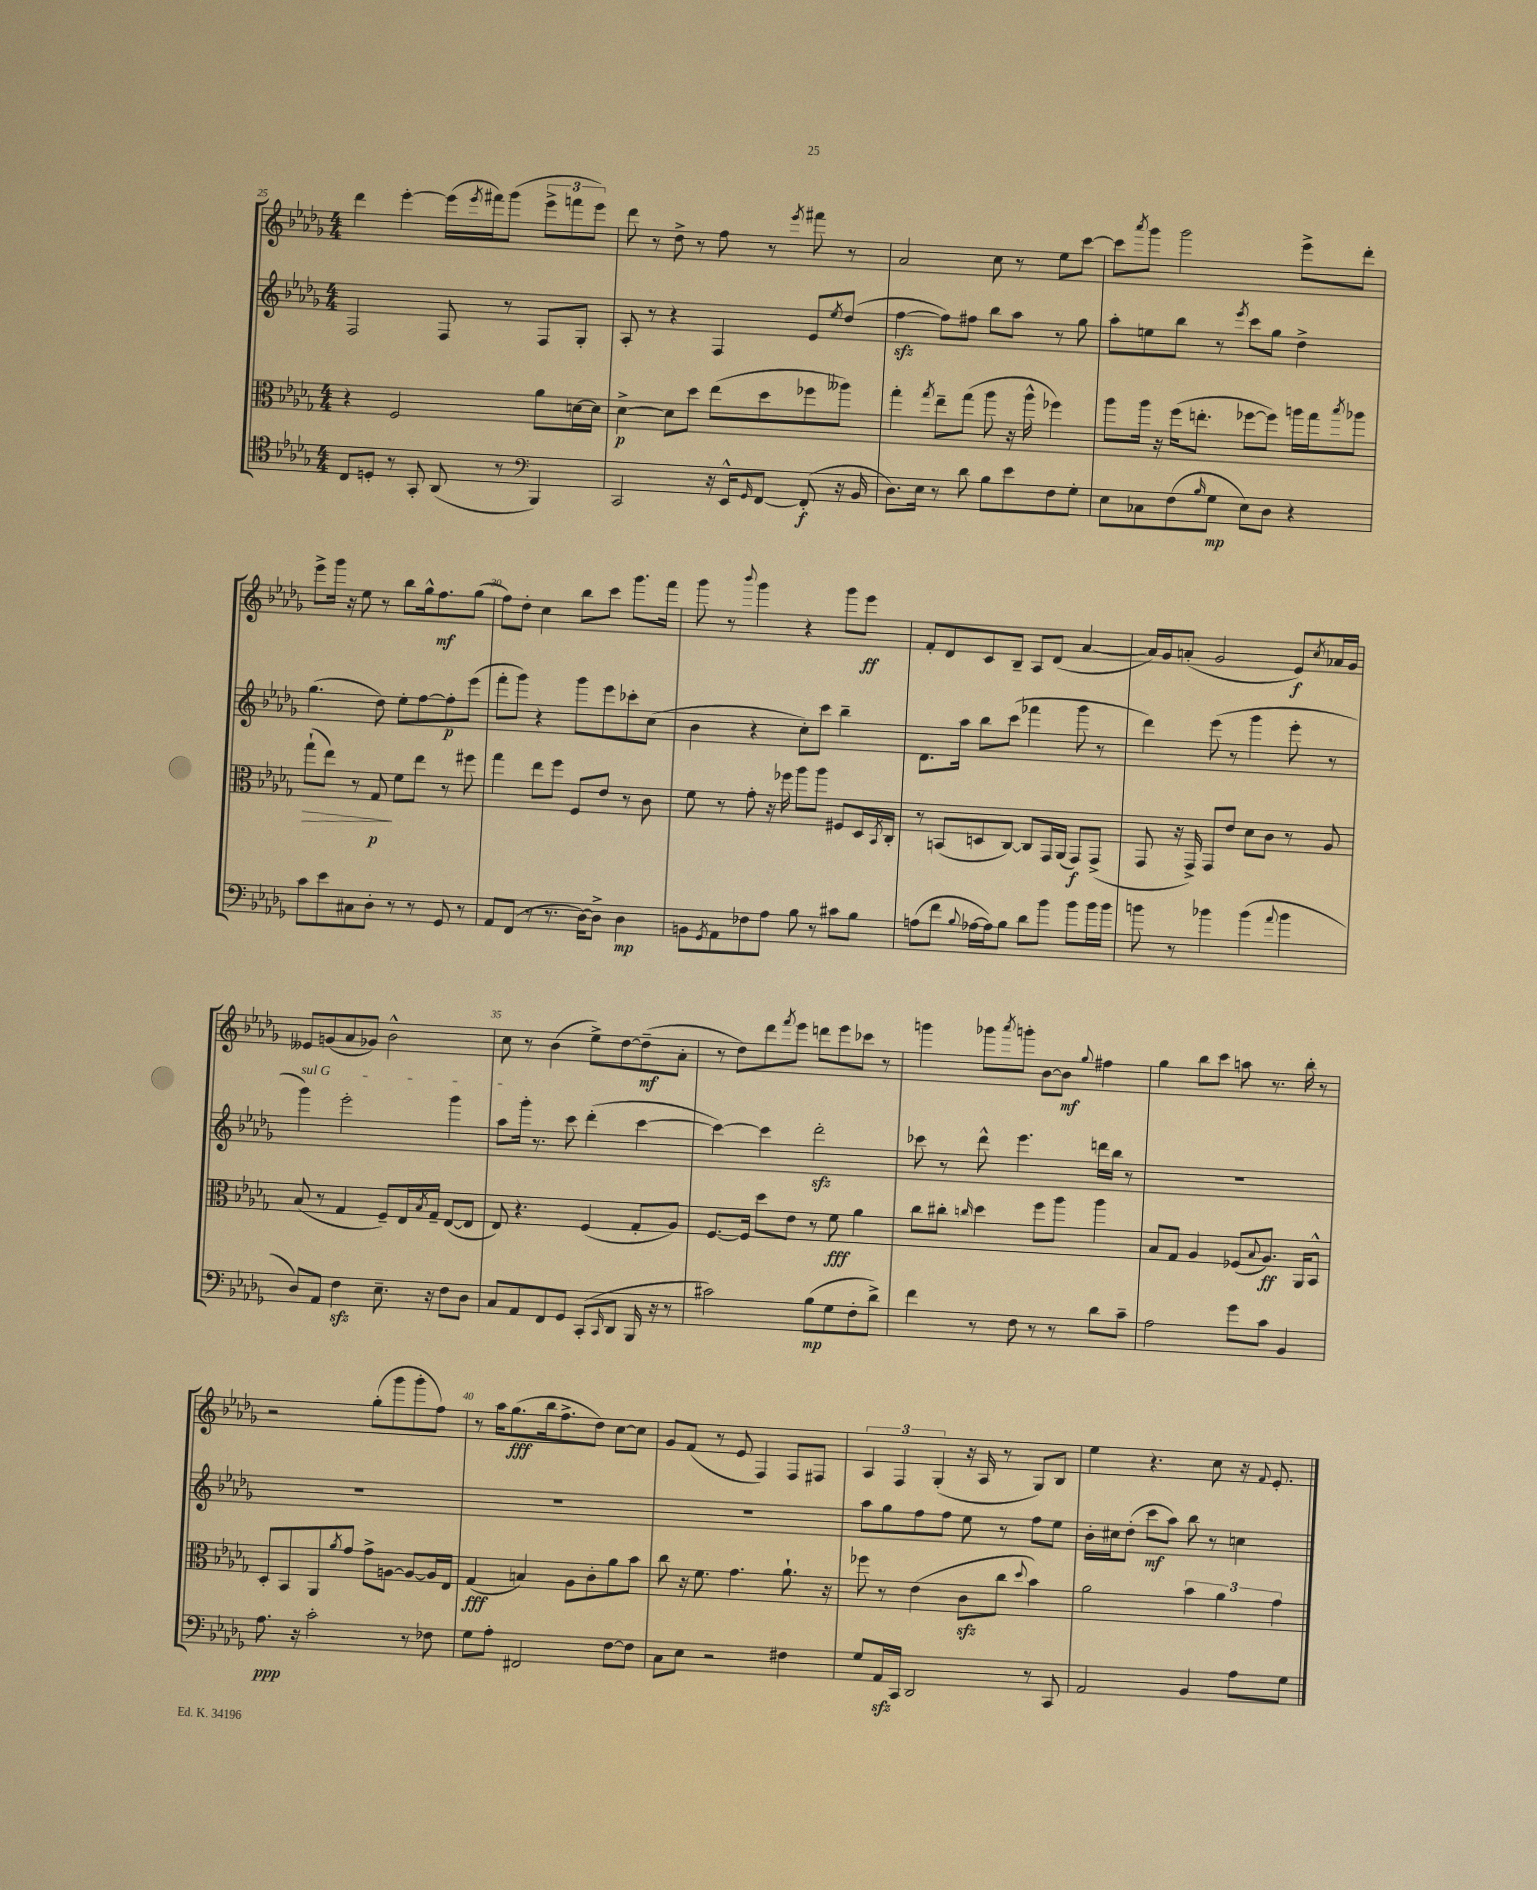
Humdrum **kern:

**kern	**dynam	**kern	**dynam	**kern	**dynam	**kern	**dynam
*part4	*part4	*part3	*part3	*part2	*part2	*part1	*part1
*staff4	*staff4	*staff3	*staff3	*staff2	*staff2	*staff1	*staff1
*clefC4	*	*clefC3	*	*clefG2	*	*clefG2	*
*k[b-e-a-d-g-]	*	*k[b-e-a-d-g-]	*	*k[b-e-a-d-g-]	*	*k[b-e-a-d-g-]	*
*M4/4	*	*M4/4	*	*M4/4	*	*M4/4	*
=25	=25	=25	=25	=25	=25	=25	=25
8C/L	.	4r	.	2F/	.	4ddd-\	.
8Dn'/J	.	.	.	.	.	.	.
8r	.	2F/	.	.	.	[4eee-'\	.
8GG-'/	.	.	.	.	.	.	.
(8AA-/	.	.	.	8F/	.	(16eee-\LL]	.
.	.	.	.	.	.	8qeee-/	.
.	.	.	.	.	.	16fff#X\J)	.
8r	.	.	.	8r	.	(8ggg-\J	.
*clefF4	*	*	*	*	*	*	*
4BBB-/)	.	8a-\L	.	8F/L	.	12eee-^\L	.
.	.	.	.	.	.	12fffn\	.
.	.	[16dn\L	.	8G-'/J	.	.	.
.	.	.	.	.	.	12eee-\J)	.
.	.	16d\JJ]	.	.	.	.	.
=26	=26	=26	=26	=26	=26	=26	=26
2CC/	.	[4d-^\	p	8A-'/	.	8ddd-\	.
.	.	.	.	8r	.	8r	.
.	.	8d-\L]	.	4r	.	8dd-^\	.
.	.	8dd-\J	.	.	.	8r	.
16r	.	(8ee-\L	.	4F/	.	8ff\	.
16EE-^^/KL	.	.	.	.	.	.	.
16qqGG-/	.	.	.	.	.	.	.
[8FF/J	.	8dd-\	.	.	.	8r	.
.	.	.	.	.	.	8qeee-/	.
(8FF'/]	f	8ff-X\	.	8e-/L	.	8fff#X\	.
.	.	.	.	8qee-/	.	.	.
16r	.	8aa--X\J)	.	(8dd-/J	.	8r	.
16BB-/	.	.	.	.	.	.	.
=27	=27	=27	=27	=27	=27	=27	=27
8.D-\L)	.	4gg-'\	.	[4ffzz\	.	2a-/	.
16E-\Jk	.	.	.	.	.	.	.
.	.	8qgg-/	.	.	.	.	.
8r	.	8ee-~\L	.	8ff\L])	.	.	.
8d-\	.	(8gg-\J	.	8ff#X\J	.	.	.
8B-\L	.	8aa-\	.	8bb-\L	.	8cc\	.
8e-\	.	16r	.	8aa-\J	.	8r	.
.	.	16aa-^^\	.	.	.	.	.
8F\	.	4ff-X\)	.	8r	.	8ee-\L	.
8G-'\J	.	.	.	8gg-\	.	[8ccc\J	.
=28	=28	=28	=28	=28	=28	=28	=28
8E-\L	.	8aa-\L	.	8aa-'\L	.	8ccc\L]	.
.	.	.	.	.	.	8qaaa-/	.
8C-X\	.	16aa-\Jk	.	8een\	.	8ggg-\J	.
.	.	16r	.	.	.	.	.
(8F\	.	(16ff\KL	.	8bb-\J	.	2ggg-\	.
.	.	8.een'\J	.	.	.	.	.
16qqB-/	.	.	.	.	.	.	.
8G-\J	mp	.	.	8r	.	.	.
.	.	.	.	8qeee-/	.	.	.
8E-\L)	.	[8ff-X\L	.	8ccc\L	.	.	.
8D-\J	.	8ff-\J])	.	8gg-\J	.	.	.
4r	.	16aan\LL	.	4dd-^\	.	8eee-^\L	.
.	.	16gg-\J	.	.	.	.	.
.	.	8qbb-/	.	.	.	.	.
.	.	8aa-X\J	.	.	.	8ddd-'\J	.
!!LO:LB:g=z
=29	=29	=29	=29	=29	=29	=29	=29
!	!	!	!LO:HP:b	!	!	!	!
8c\L	.	(8gg-`\L	>	(4.gg-\	.	8eee-^\L	.
8e-\	.	8ee-\J)	.	.	.	16ggg-\Jk	.
.	.	.	.	.	.	16r	.
8C#X\	.	8r	.	.	.	8ee-\	.
8D-'\J	.	8G-/	p	8dd-\)	.	8r	.
8r	.	8f\L	]	8ee-'\L	.	8bb-\L	.
8r	.	8ee-\J	.	[8ff\	.	16gg-^^\k	.
.	.	.	.	.	.	8.ff\	mf
8GG-/	.	8r	.	8ff'\]	p	.	.
8r	.	8ff#X\	.	(8eee-\J	.	(8gg-\J	.
=30	=30	=30	=30	=30	=30	=30	=30
8AA-/L	.	4gg-\	.	8fff'\L	.	8ff\L)	.
(8FF/J	.	.	.	8ggg-\J)	.	8dd-'\J	.
8r	.	8ee-\L	.	4r	.	4cc\	.
8.r	.	8ff\J	.	.	.	.	.
.	.	8F/L	.	8ggg-\L	.	8bb-\L	.
[16D-\KL)	.	.	.	.	.	.	.
8D-^\J]	.	8e-/J	.	8eee-\	.	8ccc\J	.
4D-\	mp	8r	.	8ccc-X'\	.	8.ggg-\L	.
.	.	8c\	.	(8cc\J	.	.	.
.	.	.	.	.	.	16fff\Jk	.
=31	=31	=31	=31	=31	=31	=31	=31
8BBn\L	.	8f\	.	4b-\	.	8ggg-\	.
8qGG-/	.	.	.	.	.	.	.
8AA-\	.	8r	.	.	.	8r	.
.	.	.	.	.	.	8qqbbb-/	.
8F-X\	.	8g-'\	.	4r	.	4ggg-\	.
8A-\J	.	16r	.	.	.	.	.
.	.	16ff-X\	.	.	.	.	.
8B-\	.	8aa-\L	.	8cc'\L)	.	4r	.
8r	.	8aa-\J	.	8ccc\J	.	.	.
8c#X\L	.	8F#X/L	.	4bb-~\	.	8ggg-\L	.
8B-\J	.	16D-/L	.	.	.	8eee-\J	ff
.	.	8qBB-/	.	.	.	.	.
.	.	16C'/JJ	.	.	.	.	.
=32	=32	=32	=32	=32	=32	=32	=32
(8An\L	.	8r	.	8.d-\L	.	8f'/L	.
8f\J	.	(8BBn/L	.	.	.	8d-/	.
.	.	.	.	16aa-\Jk	.	.	.
8qqB-/	.	.	.	.	.	.	.
[16A-X\LL	.	8Dn/	.	8bb-\L	.	8c/	.
16A-\J])	.	.	.	.	.	.	.
8B-\J	.	[8C/J)	.	(8ccc\J	.	8B-~/J	.
8d-\L	.	8C/L]	.	4fff-X\	.	8A-/L	.
8b-\J	.	16GG-/L	.	.	.	(8d-/J	.
.	.	(16AA-/JJ	.	.	.	.	.
8b-\L	.	8GG-/L)	f	8ggg-\	.	[4a-/	.
16b-\L	.	(8GG-^/J	.	8r	.	.	.
16b-\JJ	.	.	.	.	.	.	.
=33	=33	=33	=33	=33	=33	=33	=33
8bn\	.	8GG-/	.	4ddd-\)	.	16a-/LL])	.
.	.	.	.	.	.	16g-/J	.
8r	.	16r	.	.	.	(8an'/J	.
.	.	16GG-^/)	.	.	.	.	.
4b-X\	.	8GG-/L	.	(8eee-\	.	2g-/	.
.	.	8e-/J	.	8r	.	.	.
(4b-\	.	8d-\L	.	4ggg-\	.	.	.
.	.	8c\J	.	.	.	.	.
8qqa-/	.	.	.	.	.	.	.
4b-\	.	8r	.	8eee-'\	.	8e-/L)	f
.	.	.	.	.	.	8qcc/	.
.	.	8A-/	.	8r	.	16a-X/L	.
.	.	.	.	.	.	16g-/JJ	.
!!LO:LB:g=z
=34	=34	=34	=34	=34	=34	=34	=34
!	!	!	!	!LO:TX:a:i:t=sul G	!	!	!
8D-/L)	.	(8B-/	.	4ggg-\)	.	8e--X/L	.
8AA-/J	.	8r	.	.	.	(8gn/	.
4Fzz\	.	4G-/	.	2eee-'\	.	8a-/	.
.	.	.	.	.	.	8g-X/J)	.
8.E-~\	.	8F~/L)	.	.	.	2b-^^\	.
.	.	16E-/L	.	.	.	.	.
.	.	8qB-/	.	.	.	.	.
16r	.	16G-~/JJ	.	.	.	.	.
8F\L	.	([8E-/L	.	4ggg-\	.	.	.
8D-\J	.	8E-/J]	.	.	.	.	.
=35	=35	=35	=35	=35	=35	=35	=35
8C/L	.	8E-/)	.	8aa-\L	.	8cc\	.
8AA-/	.	4.r	.	16ggg-'\Jk	.	8r	.
.	.	.	.	8.r	.	.	.
8FF/	.	.	.	.	.	(4b-\	.
8GG-/J	.	.	.	8ccc\	.	.	.
(8CC'/L	.	(4F/	.	(4ddd-'\	.	8ee-^\L)	.
16qqCC/	.	.	.	.	.	.	.
8DD-/J	.	.	.	.	.	[8dd-\	.
16BBB-/	.	8G-'/L	.	[4ccc\	.	(8dd-~\]	mf
16r	.	.	.	.	.	.	.
8r	.	8A-/J)	.	.	.	8a-'\J	.
=36	=36	=36	=36	=36	=36	=36	=36
2c#X\)	.	[8.F/L	.	4ccc\_)	.	8r	.
.	.	.	.	.	.	8dd-\L)	.
.	.	16F/Jk]	.	.	.	.	.
.	.	8dd-\L	.	4ccc\]	.	8ddd-\	.
.	.	.	.	.	.	8qfff/	.
.	.	8e-\J	.	.	.	8eee-\J	.
(8B-\L	mp	8r	.	2ddd-zz'\	.	8dddn\L	.
8G-\	.	8f\	fff	.	.	8eee-\	.
8F'\	.	4a-\	.	.	.	8ccc-X\J	.
8d-^\J)	.	.	.	.	.	8r	.
=37	=37	=37	=37	=37	=37	=37	=37
4f\	.	8cc\L	.	8ccc-X\	.	4gggn\	.
.	.	8cc#X'\J	.	8r	.	.	.
.	.	16qqccn/	.	.	.	.	.
8r	.	4dd-\	.	8ddd-^^\	.	8ggg-X\L	.
.	.	.	.	.	.	8qaaa-/	.
8F\	.	.	.	4.eee-\	.	8gggn'\J	.
8r	.	8ff\L	.	.	.	[8b-\L	.
8r	.	8aa-\J	.	.	.	8b-\J]	mf
.	.	.	.	.	.	8qqgg-/	.
8d-\L	.	4aa-\	.	16dddn\LL	.	4ff#X\	.
.	.	.	.	16bb-\JJ	.	.	.
8c~\J	.	.	.	8r	.	.	.
=38	=38	=38	=38	=38	=38	=38	=38
2A-\	.	8B-/L	.	1r	.	4gg-\	.
.	.	8G-/J	.	.	.	.	.
.	.	4A-/	.	.	.	8bb-\L	.
.	.	.	.	.	.	8ccc\J	.
8g-\L	.	(8F-X/L	.	.	.	8aan\	.
.	.	8qqB-/	.	.	.	.	.
8c\J	.	8.A-/J)	ff	.	.	8.r	.
4BB-/	.	.	.	.	.	.	.
.	.	16AA-/KL	.	.	.	16bb-'\	.
.	.	8BB-^^/J	.	.	.	8r	.
!!LO:LB:g=z
=39	=39	=39	=39	=39	=39	=39	=39
8.A-\	ppp	8D-'/L	.	1r	.	2r	.
.	.	8BB-/	.	.	.	.	.
16r	.	.	.	.	.	.	.
2c'\	.	8AA-/	.	.	.	.	.
.	.	8qa-/	.	.	.	.	.
.	.	8g-/J	.	.	.	.	.
.	.	8g-^\L	.	.	.	(8gg-'\L	.
.	.	[8An\J	.	.	.	8ggg-\	.
8r	.	8A/L_	.	.	.	8ggg-'\	.
8F-X\	.	16A/L]	.	.	.	8ff\J)	.
.	.	16E-/JJ	.	.	.	.	.
=40	=40	=40	=40	=40	=40	=40	=40
8G-\L	.	(4G-/	fff	1r	.	8r	.
8A-'\J	.	.	.	.	.	16aa-\KL	.
.	.	.	.	.	.	(8.gg-\	fff
2FF#X/	.	4Bn/)	.	.	.	.	.
.	.	.	.	.	.	16bb-\k	.
.	.	.	.	.	.	8.ff^\	.
.	.	8A-\L	.	.	.	.	.
.	.	8c'\	.	.	.	8dd-\J)	.
[8F\L	.	8a-\	.	.	.	[8cc\L	.
8F\J]	.	8b-\J	.	.	.	8cc\J]	.
=41	=41	=41	=41	=41	=41	=41	=41
8C\L	.	8cc\	.	1r	.	8g-/L	.
8E-\J	.	16r	.	.	.	(8f/J	.
.	.	8.f\	.	.	.	.	.
2r	.	.	.	.	.	8r	.
.	.	4.g-\	.	.	.	8e-/	.
.	.	.	.	.	.	4F/)	.
4F#X\	.	8.a-`\	.	.	.	8F/L	.
.	.	.	.	.	.	8F#X/J	.
.	.	16r	.	.	.	.	.
=42	=42	=42	=42	=42	=42	=42	=42
8G-/L	.	8ff-X\	.	8aa-\L	.	6A-/	.
16AA-zz/L	.	8r	.	8gg-\	.	.	.
.	.	.	.	.	.	6F/	.
16CC/JJ	.	.	.	.	.	.	.
2DD-/	.	(4e-\	.	8ff\	.	.	.
.	.	.	.	.	.	(6G-'/	.
.	.	.	.	8ff\J	.	.	.
.	.	8czz\L	.	8ee-\	.	16r	.
.	.	.	.	.	.	16A-/	.
.	.	8cc\J	.	8r	.	8r	.
.	.	8qqdd-/	.	.	.	.	.
8r	.	4b-\)	.	8ff\L	.	8G-/L)	.
8CC/	.	.	.	8ee-\J	.	8B-/J	.
=43	=43	=43	=43	=43	=43	=43	=43
2AA-/	.	2a-\	.	16b-'\LL	.	4ee-\	.
.	.	.	.	16cc#X\J	.	.	.
.	.	.	.	(8dd-'\J	.	.	.
.	.	.	.	8ccc\L	mf	4.r	.
.	.	.	.	8aa-\J)	.	.	.
4BB-/	.	6b-\	.	8bb-\	.	.	.
.	.	.	.	8r	.	8cc\	.
.	.	6a-\	.	.	.	.	.
8A-\L	.	.	.	4ccn\	.	16r	.
.	.	.	.	.	.	8qqf/	.
.	.	.	.	.	.	8.e-'/	.
.	.	6g-\	.	.	.	.	.
8G-\J	.	.	.	.	.	.	.
==	==	==	==	==	==	==	==
*-	*-	*-	*-	*-	*-	*-	*-
